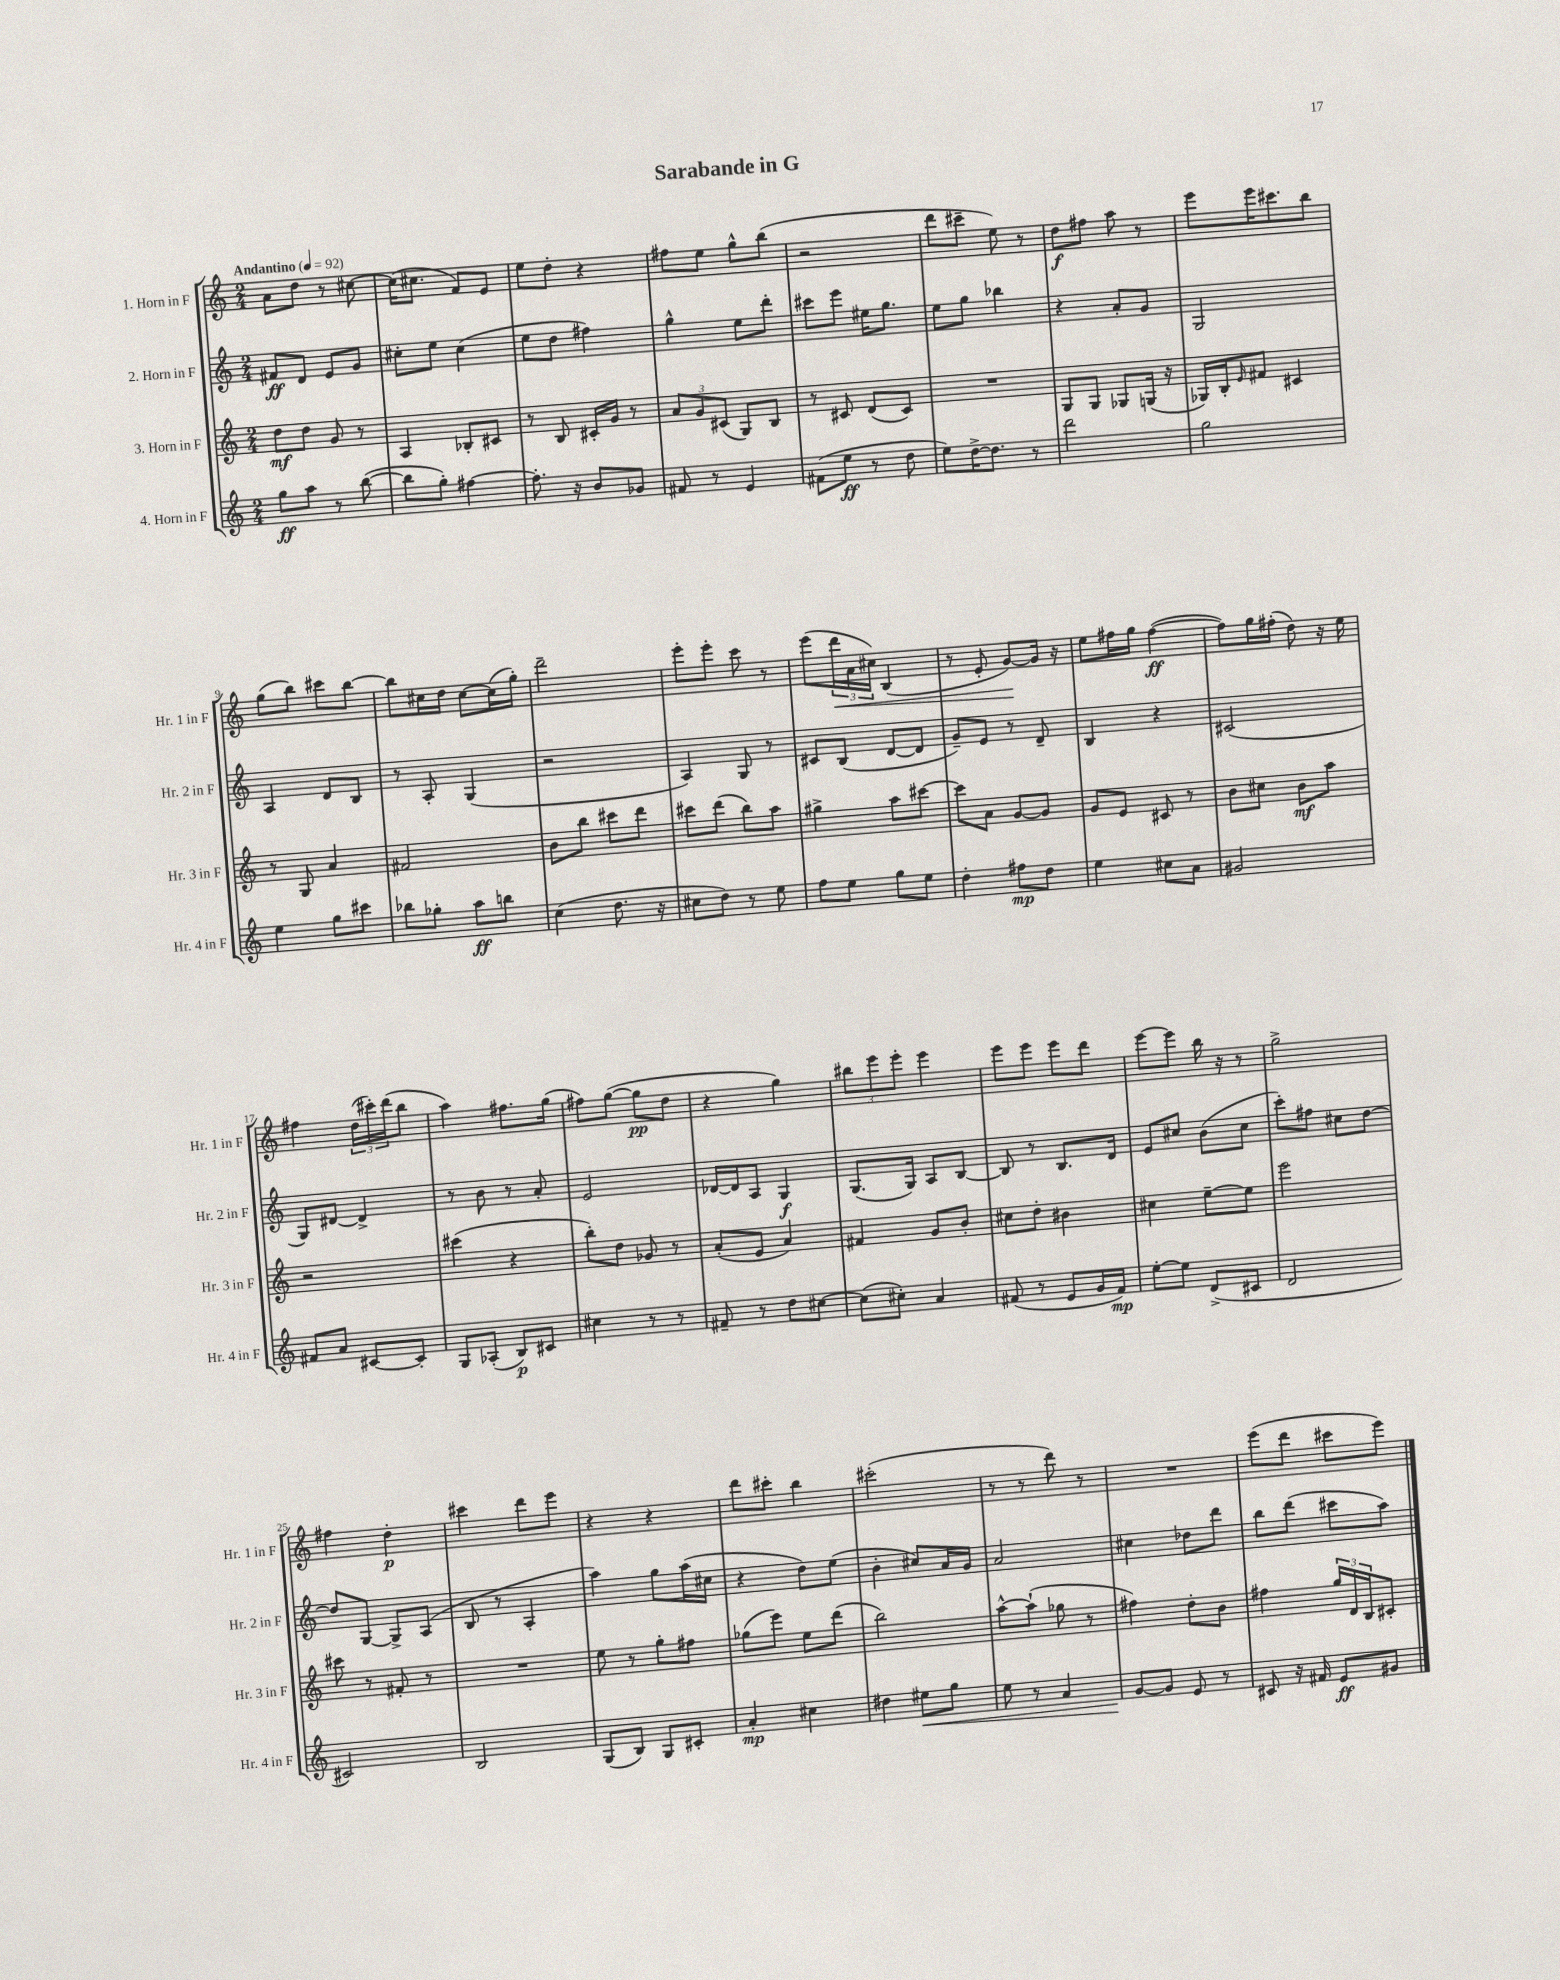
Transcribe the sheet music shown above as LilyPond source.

\header { title = "Sarabande in G" }
<<
\new StaffGroup <<
\new Staff = "s0" \with { instrumentName = "1. Horn in F" shortInstrumentName = "Hr. 1 in F" } {
    \clef treble \key c \major \numericTimeSignature \time 2/4 \tempo "Andantino" 4 = 92
    a'8 d''8 r8 cis''8~ |
    cis''16( cis''8. f'8) e'8 |
    e''8 d''8-. r4 |
    fis''8 e''8 g''8-^ b''8( |
    r2 |
    d'''8 cis'''8-- e''8) r8 |
    d''8\f fis''8 a''8 r8 |
    e'''8 e'''16 cis'''8. b''8 |
    g''8( b''8) cis'''8 b''8~ |
    b''8 cis''16 d''16 cis''8~ cis''16( g''16-.) |
    d'''2-- |
    e'''8-. e'''8-. c'''8 r8 |
    e'''8( \tuplet 3/2 { d'''16\< a'16 cis''16) } b4( |
    r8 e'8-. g'8~\!) g'16 r16 |
    e''8 fis''16 g''16 fis''4~\ff( |
    fis''8) g''16 fis''16-.( d''8) r16 e''16 |
    fis''4 \tuplet 3/2 { d''16( cis'''16-.) d'''16( } b''8 |
    a''4) fis''8. g''16( |
    fis''8) g''8~( g''8\pp d''8 |
    r4 g''4) |
    \tuplet 3/2 { bis''8 e'''8 e'''8-. } e'''4 |
    e'''8 e'''8 e'''8 d'''8 |
    e'''8~ e'''8 b''16 r16 r8 |
    g''2-> |
    fis''4 d''4-.\p |
    cis'''4 d'''8 e'''8 |
    r4 r4 |
    d'''8 cis'''8-. b''4 |
    cis'''2-.( |
    r8 r8 d'''8) r8 |
    R2 |
    e'''8( d'''8 cis'''8 e'''8) \bar "|." |
}
\new Staff = "s1" \with { instrumentName = "2. Horn in F" shortInstrumentName = "Hr. 2 in F" } {
    \clef treble \key c \major \numericTimeSignature \time 2/4
    fis'8\ff d'8 e'8 g'8 |
    cis''8-. e''8 cis''4( |
    e''8 d''8 fis''4) |
    g''4-^ e''8 d'''8-. |
    cis'''8 e'''8 eis''16 g''8. |
    e''8 g''8 bes''4 |
    r4 a'8-. g'8 |
    g2 |
    a4 d'8 b8 |
    r8 a8-. g4( |
    r2 |
    a4) g8 r8 |
    cis'8 b8( d'8~ d'8 |
    g'8--) e'8 r8 d'8-- |
    b4 r4 |
    cis'2( |
    g8) dis'8~ dis'4-> |
    r8 b'8 r8 a'8-. |
    e'2 |
    des'16~ des'16 a8 g4\f |
    g8.( g16) a8 b8~ |
    b8 r8 b8. d'16 |
    e'8 cis''8 b'8( cis''8 |
    c'''8-.) fis''8 cis''8 d''8~ |
    d''8 g8~ g8-> a8( |
    b8 r8 a4-. |
    a''4) g''8 a''16( cis''16 |
    r4 d''8) e''8( |
    b'4-. cis''8) a'16 g'16 |
    a'2 |
    cis''4 des''8 d'''8 |
    b''8 d'''8( cis'''8 a''8) \bar "|." |
}
\new Staff = "s2" \with { instrumentName = "3. Horn in F" shortInstrumentName = "Hr. 3 in F" } {
    \clef treble \key c \major \numericTimeSignature \time 2/4
    d''8\mf d''8 g'8 r8 |
    a4 bes8-. cis'8 |
    r8 b8 cis'16-. g'16 r8 |
    \tuplet 3/2 { a'8 g'8 cis'8( } g8) b8 |
    r8 cis'8 d'8( cis'8) |
    R2 |
    g8 g8 ges8 g16( r16 |
    ges16) b16-. \grace { e'16 } fis'8 cis'4 |
    r8 g8 a'4 |
    fis'2 |
    b'8 b''8 cis'''8 d'''8 |
    cis'''8 d'''8( b''8) a''8 |
    gis''4-> a''8 cis'''8~ |
    cis'''8 a'8 g'8~ g'8 |
    g'8 e'8 cis'8 r8 |
    b'8 cis''8 b'8\mf a''8 |
    r2 |
    cis'''4( r4 |
    b''8-.) d''8 ges'8 r8 |
    a'8-.( e'8 a'4) |
    fis'4 g'8 b'8-. |
    cis''8 d''8-. bis'4 |
    cis''4 e''8~-- e''8 |
    e'''2 |
    cis'''8 r8 fis'8-. r8 |
    R2 |
    e''8 r8 g''8-. fis''8 |
    ges''8( e'''8) e''8 d'''8( |
    b''2) |
    a''8~-^ a''8-!( ges''8 r8 |
    fis''4) d''8-. b'8 |
    fis''4 \tuplet 3/2 { g''16 d'16 b16 } cis'8-. \bar "|." |
}
\new Staff = "s3" \with { instrumentName = "4. Horn in F" shortInstrumentName = "Hr. 4 in F" } {
    \clef treble \key c \major \numericTimeSignature \time 2/4
    g''8\ff a''8 r8 b''8~( |
    b''8 g''8-.) fis''4~ |
    fis''8.-. r16 b'8 ges'8 |
    fis'8 r8 e'4 |
    fis'8( e''8\ff r8 d''8 |
    e''8) d''16~-> d''8. r8 |
    d'''2 |
    g''2 |
    e''4 g''8 cis'''8 |
    bes''8 ges''8-. a''8\ff b''8 |
    c''4( d''8. r16 |
    cis''8 d''8) r8 e''8 |
    f''8 e''8 g''8 e''8 |
    d''4-. fis''8\mp d''8 |
    e''4 cis''8 a'8 |
    gis'2 |
    fis'8 a'8 cis'8~ cis'8-. |
    g8 aes8-.( b8\p) cis'8 |
    cis''4 r8 r8 |
    fis'8-- r8 d''8 cis''8~ |
    cis''8( cis''8-.) a'4 |
    fis'8( r8 e'8 g'16 fis'16\mp) |
    e''8~-. e''8 d'8->( cis'8 |
    d'2 |
    cis'2) |
    b2 |
    g8( b8) g8 cis'8-. |
    a'4-.\mp cis''4 |
    dis''4 eis''8\< g''8 |
    e''8 r8 a'4 |
    g'8~\! g'8 e'8 r8 |
    cis'8 r16 fis'16 e'8\ff gis'8 \bar "|." |
}
>>
>>
